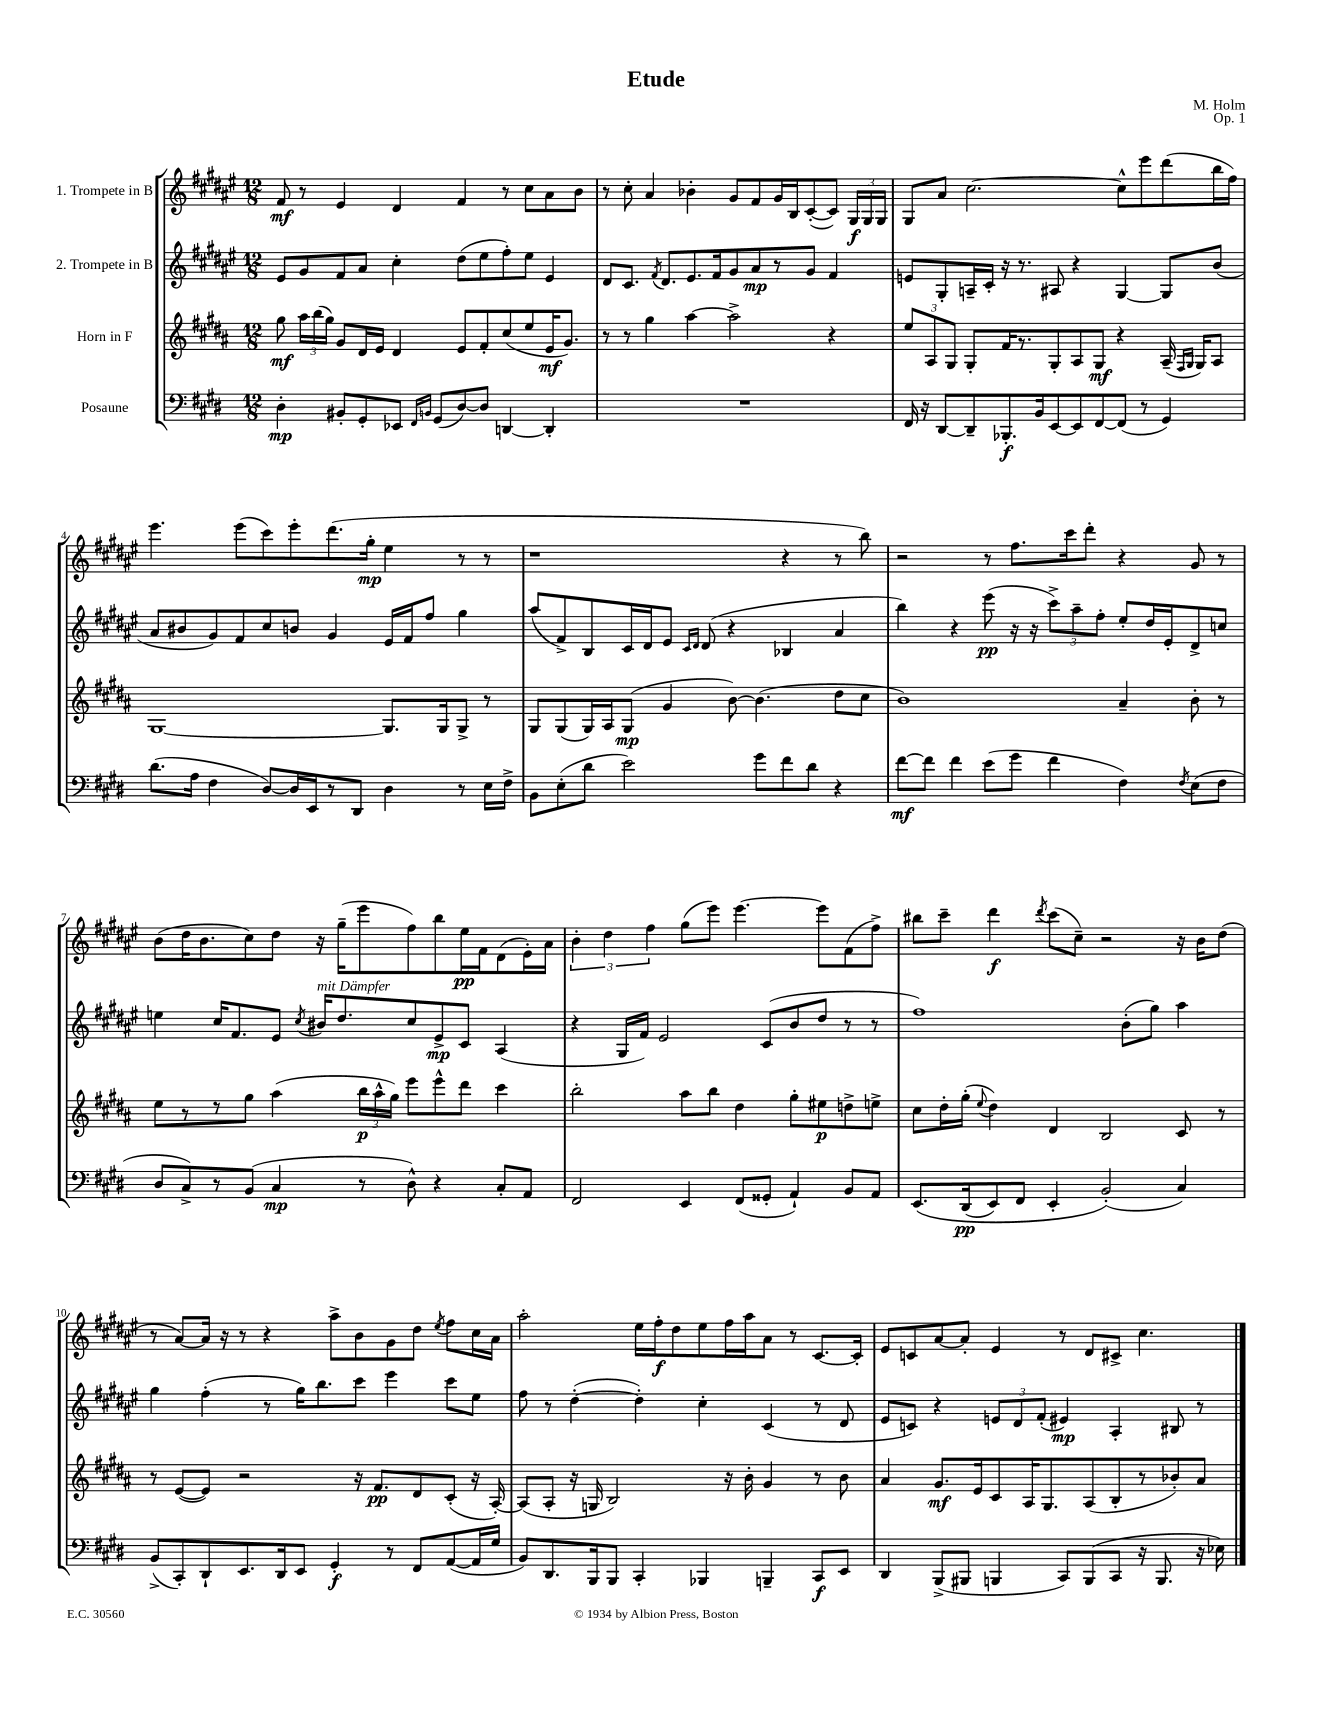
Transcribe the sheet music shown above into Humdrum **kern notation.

**kern	**kern	**kern	**kern
*staff4	*staff3	*staff2	*staff1
*clefF4	*clefG2	*clefG2	*clefG2
*k[f#c#g#d#]	*k[f#c#g#d#a#]	*k[f#c#g#d#a#e#]	*k[f#c#g#d#a#e#]
*M12/8	*M12/8	*M12/8	*M12/8
4D#'	8gg#	8e#	8f#
.	24aa#	8g#	8r
.	(24bb	.	.
.	24gg#)	.	.
8BB#'	8g#	8f#	4e#
8GG#'	16d#	8a#	.
.	16e	.	.
8EE-	4d#	4cc#'	4d#
16qqFF#	.	.	.
16qqBB	.	.	.
(8GG#	.	.	.
[8D#)	8e	(8dd#	4f#
8D#]	8f#'	8ee#	.
[4DD	(8cc#	8ff#')	8r
.	8ee	8ee#	8cc#
4DD']	16e	4e#	8a#
.	8.g#)	.	.
.	.	.	8b
=	=	=	=
1.r	8r	8d#	8r
.	8r	8.c#	8cc#'
.	4gg#	.	4a#
.	.	8qf#	.
.	.	8.d#	.
.	[4aa#	8.e#	4b-'
.	.	16f#	.
.	2aa#^]	8g#	8g#
.	.	8a#	8f#
.	.	8r	16g#
.	.	.	16B
.	.	8g#	([8c#'
.	4r	4f#	8c#])
.	.	.	24G#
.	.	.	24G#
.	.	.	24G#
=	=	=	=
16FF#	12ee	8e	8G#
16r	.	.	.
.	12A#	.	.
[8DD#	.	8G#'	8a#
.	12G#	.	.
8DD#~]	8G#'	16A~	[2.cc#
.	.	16c#'	.
8.BBB-'	16f#	16r	.
.	8.r	8.r	.
16BB	.	.	.
[8EE	8G#'	8A#	.
8EE]	8A#	4r	.
[8FF#	8G#	.	.
(8FF#]	4r	[4G#	8cc#^^]
8r	.	.	8eee#
4GG#)	(16A#~	8G#]	(8ddd#
.	16qqF#	.	.
.	16qqG#	.	.
.	16G#)	.	.
.	8A#	(8b	16bb
.	.	.	16ff#)
=	=	=	=
(8.d#	[1G#	8a#	4.eee#
.	.	8b#	.
16A	.	.	.
4F#	.	8g#)	.
.	.	8f#	(8eee#
[8D#)	.	8cc#	8ccc#)
16D#]	.	8b	8eee#'
16EE	.	.	.
8r	.	4g#	(8.ddd#
8DD#	.	.	.
.	.	.	16gg#'
4D#	8.G#]	16e#	4ee#
.	.	16f#	.
.	.	8ff#	.
.	16G#	.	.
8r	8G#^	4gg#	8r
16E	8r	.	8r
16F#^	.	.	.
=	=	=	=
8BB	8G#	(8aa#	1r
(8E'	(8G#	8f#^)	.
8d#	16G#)	8B	.
.	16A#	.	.
2e)	(8G#	16c#	.
.	.	16d#	.
.	4g#	8e#	.
.	.	16qqc#	.
.	.	16qqd#	.
.	.	(8d#	.
.	[8b)	4r	.
8g#	(4.b]	.	.
8f#	.	4B-	4r
8d#	.	.	.
4r	8dd#	4a#	8r
.	8cc#	.	8bb)
=	=	=	=
[8f#	1b)	4bb)	2r
8f#]	.	.	.
4f#	.	4r	.
(8e	.	(8eee#	8r
8g#	.	16r	8.ff#
.	.	16r	.
4f#	.	12ccc#^)	.
.	.	.	16ccc#
.	.	12aa#~	.
.	.	.	8ddd#'
.	.	12ff#'	.
4F#)	4a#~	8ee#'	4r
.	.	16dd#	.
.	.	16e#'	.
8qF#	.	.	.
(8E	8b'	8d#^	8g#
8F#	8r	8cc	8r
=	=	=	=
8D#	8ee	4ee	(8b
8C#^)	8r	.	16dd#
.	.	.	8.b
8r	8r	16cc#	.
.	.	8.f#	.
(8BB	8gg#	.	8cc#)
4C#	(4aa#	8e#	8dd#
.	.	8qcc#	.
.	.	16b#	16r
.	.	8.dd#	(16gg#~
8r	24bb	.	8eee#
.	24aa#^^	.	.
.	24gg#)	.	.
8D#^^)	8eee	8cc#	8ff#)
4r	8eee^^	8e#^	8bb
.	8ddd#	8c#	16ee#
.	.	.	16f#
8C#'	4ccc#	(4A#	(8d#
8AA	.	.	16e#')
.	.	.	16a#
=	=	=	=
2FF#	2bb'	4r	6b'
.	.	.	6dd#
.	.	16G#	.
.	.	16f#)	.
.	.	.	6ff#
.	.	2e#	.
4EE	8aa#	.	(8gg#
.	8bb	.	8eee#)
(8FF#	4dd#	.	[4.eee#
8GG##'	.	(8c#	.
4AA`)	8gg#'	8b	.
.	8ee#	8dd#	8eee#]
8BB	8dd^	8r	(8f#
8AA	8ee^	8r	8ff#^)
=	=	=	=
&(8.EE	8cc#	1ff#)	8bb#
.	16dd#'	.	8ccc#~
(16DD#	(16gg#'	.	.
.	8qqee	.	.
8EE)	4dd#)	.	4ddd#
8FF#	.	.	.
.	.	.	8qddd#
4EE'	4d#	.	(8ccc#
.	.	.	8cc#~)
(2BB'&)	2B	.	2r
.	.	(8b'	.
.	.	8gg#)	.
4C#)	8c#	4aa#	16r
.	.	.	16b
.	8r	.	(8dd#
=	=	=	=
(8BB^	8r	4gg#	8r
8CC#')	([8e	.	[8a#)
8DD#`	8e])	(4ff#'	16a#]
.	.	.	16r
8.EE	2r	.	8r
.	.	8r	4r
16DD#	.	.	.
8EE	.	16gg#)	.
.	.	8.bb	.
4GG#'	.	.	8aa#^
.	16r	8ccc#	8b
.	8.f#	.	.
8r	.	4eee#	8g#
8FF#	8d#	.	8dd#
.	.	.	8qee#
([8AA	(8c#'	8ccc#	8ff#
16AA]	16r	8ee#	16cc#
16G#	[16A#')	.	16a#
=	=	=	=
8BB)	(8A#]	8ff#	2aa#'
8.DD#	8A#'	8r	.
.	16r	([4dd#'	.
16BBB	16G	.	.
8BBB	2B)	.	.
4CC#'	.	4dd#'])	16ee#
.	.	.	16ff#'
.	.	.	8dd#
4BBB-	.	4cc#'	8ee#
.	16r	.	16ff#
.	16b'	.	16aa#
4BBB~	4g#	(4c#	8a#
.	.	.	8r
8CC#	8r	8r	[8.c#
8EE	8b	8d#	.
.	.	.	16c#']
=	=	=	=
4DD#	4a#	8e#	8e#
.	.	8c)	8c
(8BBB^	8.g#	4r	[8a#
8BBB#	.	.	8a#']
.	16e	.	.
4BBB	8c#	12e	4e#
.	.	12d#	.
.	16A#	.	.
.	.	(12f#'	.
.	8.G#	.	.
8CC#)	.	4e#)	8r
(8BBB	(8A#	.	8d#
8CC#	8B'	4A#'	8c#^
16r	8r	.	4.cc#
8.BBB	.	.	.
.	8b-')	8B#	.
16r	8a#	8r	.
16E-)	.	.	.
==	==	==	==
*-	*-	*-	*-
